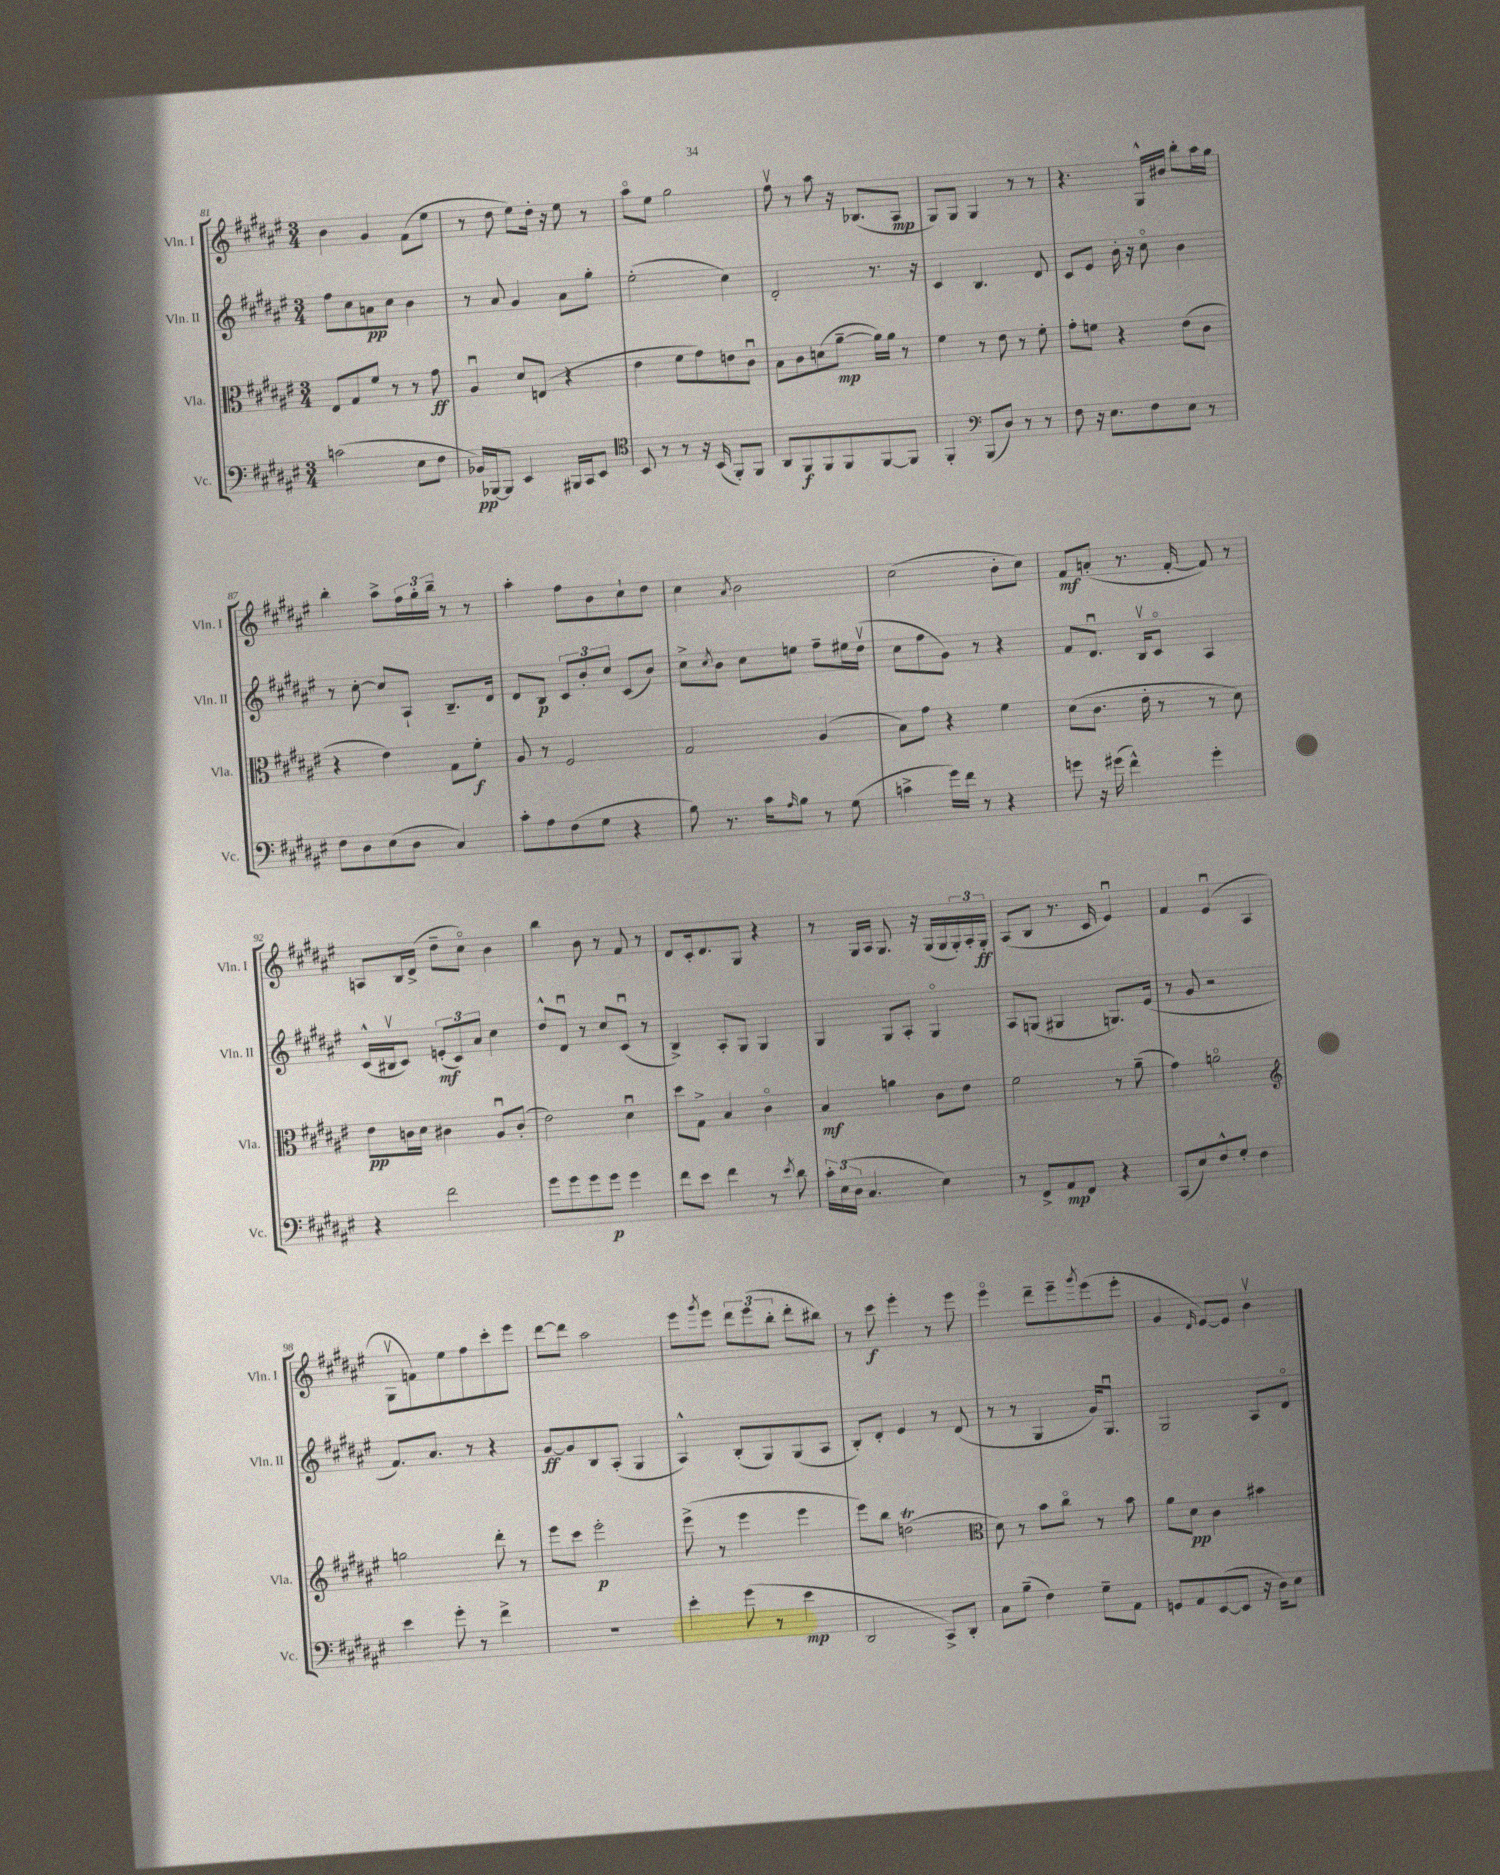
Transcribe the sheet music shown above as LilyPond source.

<<
\new StaffGroup <<
\new Staff = "s0" \with { instrumentName = "Vln. I" shortInstrumentName = "Vln. I" } {
    \clef treble \key fis \major \numericTimeSignature \time 3/4
    b'4 gis'4 fis'8( eis''8 |
    r8 dis''8 eis''8) dis''16-. r16 eis''8 r8 |
    ais''8\flageolet eis''8 gis''2 |
    fis''8\upbow r8 ais''8 r16 bes8.( ais8\mp |
    gis8) gis8 gis4 r8 r8 |
    r4. gis16-^ bis'16 b''8-. ais''16 gis''16 |
    b''4-. ais''8-> \tuplet 3/2 { fis''16 gis''16-. b''16-- } r8 r8 |
    ais''4-. fis''8 b'8 cis''8-! dis''8 |
    cis''4 \acciaccatura { ais'8 } b'2 |
    cis''2( b'8-. cis''8) |
    fis'8\mf a'8-.( r8. fis'16~-. fis'8) r8 |
    a8 b16 dis'16->( dis''8-- cis''8\flageolet) b'4 |
    b''4 b'8 r8 fis'8 r8 |
    dis'8 cis'16-. dis'8. gis8 r4 |
    r8 gis16 ais16 gis8. r16 gis16( gis16 \tuplet 3/2 { gis16-.) ais16-. gis16-.\ff } |
    ais8( b8 r8. cis'16 eis'4\downbow) |
    fis'4 eis'4\downbow( ais4 |
    gis8\upbow f'8) eis''8 fis''8 cis'''8-. eis'''8 |
    dis'''8~ dis'''8 ais''2 |
    eis'''8 \acciaccatura { gis'''8 } eis'''8 \tuplet 3/2 { dis'''8 eis'''8( b''8-. } dis'''8-. bis''8) |
    r8 cis'''8\f eis'''4-. r8 eis'''8 |
    eis'''4\flageolet dis'''8-- eis'''8-- \acciaccatura { gis'''8 } eis'''8( eis'''8-. |
    gis'4 \grace { dis'16 } eis'8~) eis'8 b'4\upbow \bar "|." |
}
\new Staff = "s1" \with { instrumentName = "Vln. II" shortInstrumentName = "Vln. II" } {
    \clef treble \key fis \major \numericTimeSignature \time 3/4
    fis''8 cis''8 a'8\pp cis''8 b'4 |
    r8 ais'8 gis'4 ais'8 gis''8-. |
    eis''2-.( cis''4) |
    dis'2-. r8. r16 |
    cis'4 b4. dis'8 |
    cis'8 eis'8 b'16-. r16 cis''8\flageolet b'4 |
    r8 cis''8~-. cis''8 ais8-! b8.-- dis'16 |
    dis'8 b8\p \tuplet 3/2 { cis'8 b'8-. cis''8 } cis'8( b'8) |
    cis''8-> \acciaccatura { cis''8 } b'8 cis''8 e''8 fis''8-- eis''16 dis''16\upbow( |
    cis''8 fis''8 gis'8) r8 r4 |
    fis'8 dis'8.\downbow b16\upbow cis'8\flageolet ais4 |
    cis'16-^( bis16\upbow cis'8) \tuplet 3/2 { e'8-.\mf( cis'8) ais'8 } cis''4 |
    dis''8-^ dis'8\downbow r8 cis''8 cis'8\downbow( r8 |
    b4->) ais8-. gis8 gis4 |
    gis4 gis8 ais8-. gis4\flageolet |
    ais8 g8( gis4 g8.) eis'16( |
    r8 gis'8 r2 |
    fis'8.) ais'8. r8 r4 |
    gis'8~\ff gis'8 b8 ais8-.( gis4 |
    ais4-^) b8-.( gis8) gis8( ais8 |
    b8-.) dis'8-. eis'4 r8 dis'8( |
    r8 r8 gis4 gis'16) gis8.\downbow |
    gis2 ais8 dis'8\flageolet \bar "|." |
}
\new Staff = "s2" \with { instrumentName = "Vla." shortInstrumentName = "Vla." } {
    \clef alto \key fis \major \numericTimeSignature \time 3/4
    eis8 gis8 fis'8 r8 r8 gis'8\ff |
    ais4\downbow dis'8 e8( r4 |
    eis'4 fis'8 gis'8) e'8 cis'8\downbow |
    b8 cis'8 d'8( ais'8~--\mp ais'16) ais'16 r8 |
    fis'4 r8 eis'8 r8 fis'8-. |
    gis'8-. f'8 r4 eis'8( cis'8 |
    r4 eis'4) gis8 fis'8-.\f |
    ais8 r8 fis2 |
    gis2 ais4( |
    b8) gis'8 r4 fis'4 |
    dis'8( cis'8. eis'16-. r8 r8 dis'8) |
    eis'8\pp c'16 dis'16 cis'4 ais8\downbow cis'8-.( |
    eis'2) dis'4\downbow |
    dis''8 gis8-> b4 cis'4\flageolet |
    b4\mf a'4 cis'8 eis'8 |
    fis'2 r8 ais'8--( |
    gis'4) a'2\flageolet |
    \clef treble g''2 dis'''8-. r8 |
    eis'''8 cis'''8 eis'''2-.\p |
    eis'''8->( r8 eis'''4 eis'''4 |
    eis'''8) b''8 d''2\trill( |
    \clef alto dis'8) r8 b'8 cis''8\flageolet r8 b'8 |
    ais'8 dis'8\pp cis'4 bis'4 \bar "|." |
}
\new Staff = "s3" \with { instrumentName = "Vc." shortInstrumentName = "Vc." } {
    \clef bass \key fis \major \numericTimeSignature \time 3/4
    c'2( eis8 fis8 |
    bes,16\pp) bes,,16~ bes,,8 eis,4 bis,,16 cis,16 eis,8 |
    \clef tenor b,8 r8 r8 r16 b,16( fis,8-.) fis,8 |
    ais,8 fis,8\f fis,8 fis,8 fis,8~ fis,8 |
    fis,4-. \clef bass b,,8( dis8) r8 r8 |
    fis8 r16 eis8. fis8 eis8 r8 |
    fis8 dis8 eis8( dis8 cis4) |
    cis'8-. ais8 fis8( gis8 r4 |
    b8) r8. cis'16 \grace { ais16 } b8 r8 gis8( |
    c'4-> gis'16) fis'16 r8 r4 |
    g'8 r16 gis'16( fis'4-^) gis'4-. |
    r4 fis'2 |
    gis'8 gis'8 gis'8 gis'8\p gis'4 |
    fis'8 eis'8 fis'4 r8 \acciaccatura { eis'8 } dis'8 |
    \tuplet 3/2 { cis'16-. eis16( dis16 } cis4. eis4) |
    r8 fis,8-> ais,8\mp fis,8 r4 |
    cis,8( eis8) fis8-^ gis8-. fis4 |
    eis'4 gis'8-. r8 fis'4-> |
    R2. |
    eis'4-. gis'8( r8 eis'4\mp |
    dis,2 cis,8->) dis,8-. |
    cis8 b8--( fis4) gis8-- ais,8 |
    g,8 ais,8 eis,8~( eis,8 r16 dis16) eis8 \bar "|." |
}
>>
>>
\layout { \context { \Score currentBarNumber = #81 } }
